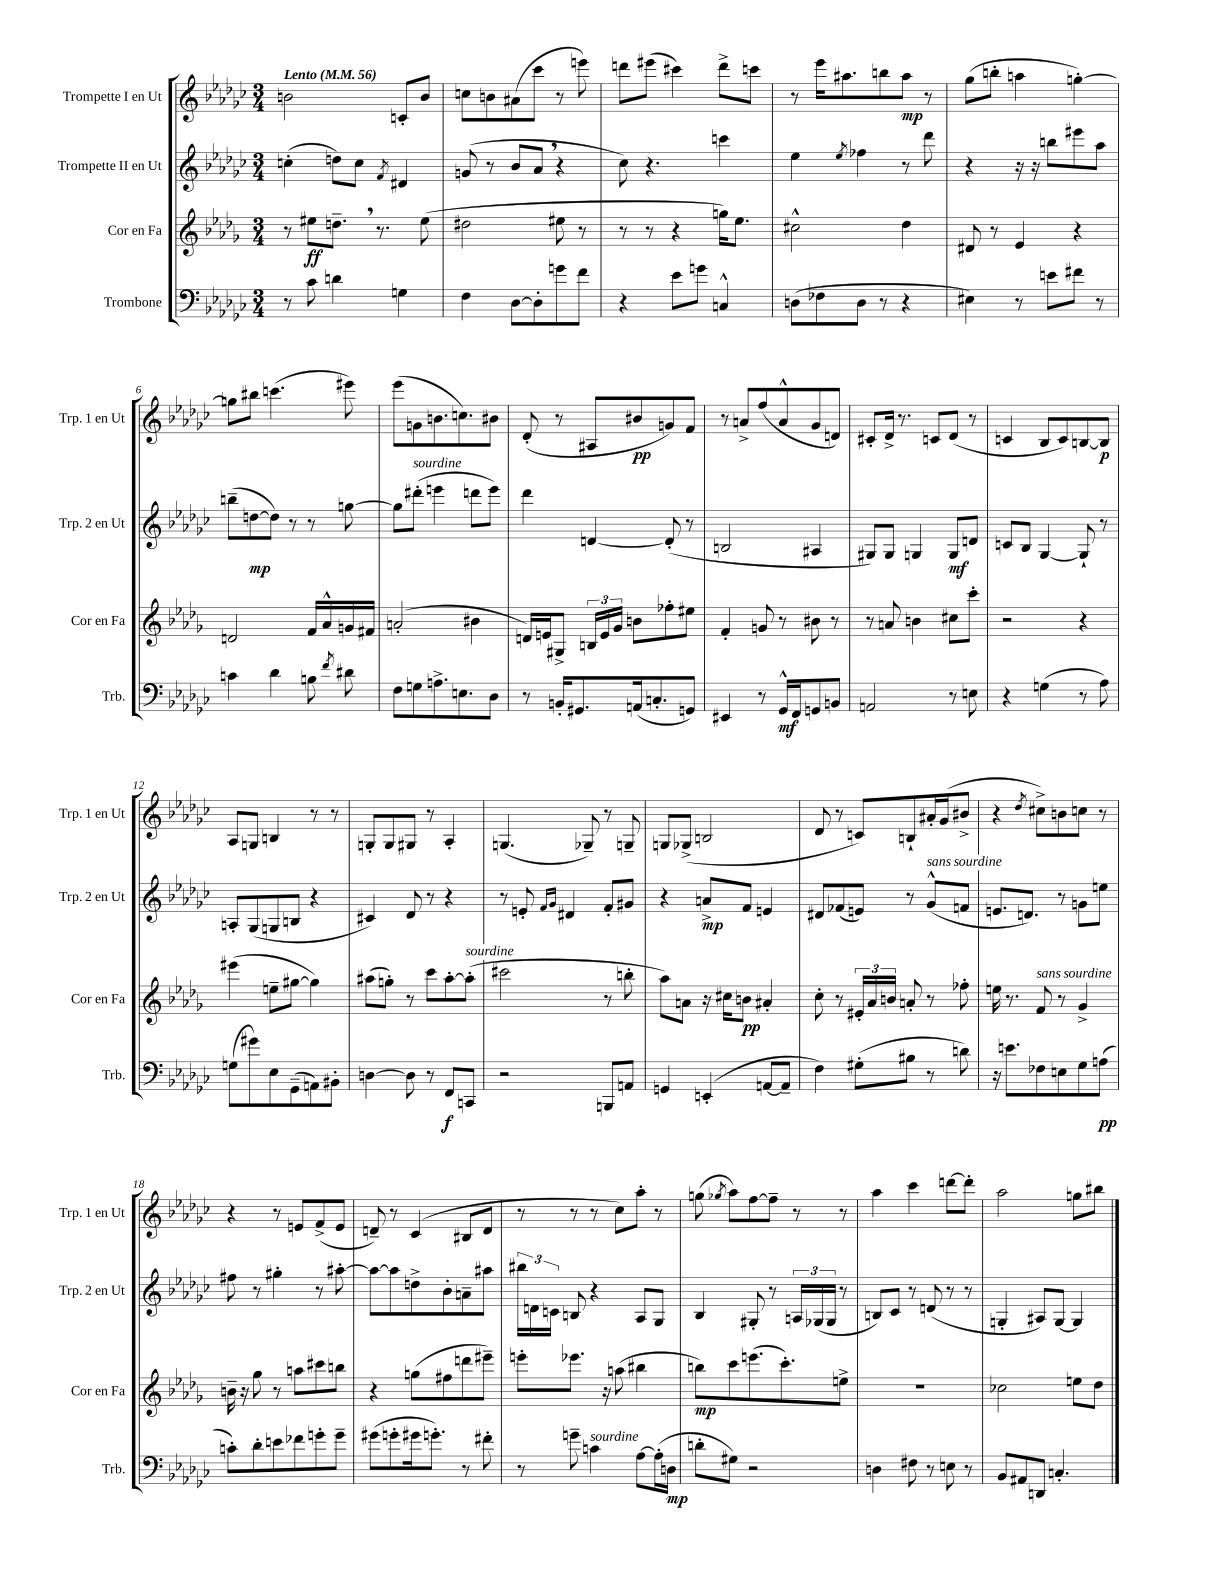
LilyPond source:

<<
\new StaffGroup <<
\new Staff = "s0" \with { instrumentName = "Trompette I en Ut" shortInstrumentName = "Trp. 1 en Ut" } {
    \clef treble \key ges \major \numericTimeSignature \time 3/4 \tempo "Lento" 4 = 56
    \autoBeamOff b'2 c'8[-. b'8] |
    c''8[ b'8 ais'8( ces'''8] r8 e'''8) |
    d'''8[ eis'''8]( cis'''4) d'''8[-> c'''8] |
    r8 ees'''16[ ais''8. b''8 ais''8]\mp r8 |
    ges''8[( b''8]-. a''4 g''4~-.) |
    g''8[ bis''8] c'''4.( eis'''8) |
    ees'''8[( g'8 b'8. c''8.) bis'8] |
    des'8-.( r8 ais8[ bis'8\pp g'8) f'8] |
    r8 a'8[-> f''8( a'8-^ ges'8 d'8]) |
    cis'8[-. des'16]-> r8. c'8[ des'8]( r8 |
    c'4 bes8[ c'8) b8~ b8]\p |
    aes8[ g8] b4 r8 r8 |
    g8[-. g8 gis8] r8 aes4-. |
    g4.( ges8--) r8 g8-- |
    g8[ ges8]->( b2 |
    des'8 r8 c'8[) b8-! ais'16-. ges'16( bis'8]-> |
    r4 \acciaccatura { des''8 } cis''8[->) b'8 c''8] r8 |
    r4 r8 e'8[ f'8->( e'8] |
    d'8--) r8 ces'4( bis8[ d'8] |
    r8 r8 r8 ces''8[) aes''8]-. r8 |
    g''8( \acciaccatura { ges''8 } aes''8[) f''8~ f''8]-- r8 r8 |
    aes''4 ces'''4 d'''8[~ d'''8]-. |
    aes''2 g''8[ bis''8] \bar "|." |
}
\new Staff = "s1" \with { instrumentName = "Trompette II en Ut" shortInstrumentName = "Trp. 2 en Ut" } {
    \clef treble \key ges \major \numericTimeSignature \time 3/4
    \autoBeamOff c''4-.( d''8[) c''8] \acciaccatura { f'8 } dis'4 |
    g'8( r8 bes'8[ aes'8] \breathe r4 |
    ces''8) r4. c'''4 |
    ees''4 \acciaccatura { ees''8 } fes''4 r8 des'''8 |
    r4 r16 r16 b''8[ eis'''8 aes''8] |
    b''8[--( d''8~\mp d''8]) r8 r8 g''8~ |
    g''8[ dis'''8]-.^\markup { \italic "sourdine" }( e'''4 d'''8[ e'''8]) |
    des'''4 d'4~ d'8-.( r8 |
    b2 ais4 |
    gis8[) gis8] g4 g8[\mf d'8] |
    c'8[ bes8] ges4~ ges8-! r8 |
    a8[-. ges8( g8 b8] r4 |
    cis'4) des'8 r8 r4 |
    r8 e'8-. \grace { f'16[ ges'16] } dis'4 f'8[-. gis'8] |
    r4 a'8[->\mp f'8] e'4 |
    dis'8[ fes'8( e'8]) r8 ges'8[-^^\markup { \italic "sans sourdine" }( f'8] |
    e'8.[ d'8.]) r8 g'8[ e''8] |
    fis''8 r8 gis''4-. r8 ais''8~-. |
    ais''8[~ ais''8 d''8-> bes'8-. a'8-- ais''8] |
    \tuplet 3/2 { bis''16[ d'16 c'16] } b8 r4 aes8[ ges8] |
    bes4 gis8-. r8 \tuplet 3/2 { a16[ ges16( ges16] } r8 |
    b8[) ces'8] r8 d'8( r8 r8 |
    g4-. ais8[) g8]~ g4 \bar "|." |
}
\new Staff = "s2" \with { instrumentName = "Cor en Fa" shortInstrumentName = "Cor en Fa" } {
    \clef treble \key des \major \numericTimeSignature \time 3/4
    \autoBeamOff r8 eis''8[\ff d''8.]-- \breathe r8. eis''8( |
    dis''2 eis''8 r8 |
    r8 r8 r4 g''16[) ees''8.] |
    cis''2-^ des''4 |
    dis'8 r8 ees'4 r4 |
    d'2 f'16[ aes'16-^ g'16 fis'16] |
    a'2-.( bis'4 |
    d'16[) e'16 gis8]-> \tuplet 3/2 { b16[ e'16 ges'16] } b'8[ fes''8-. eis''8] |
    f'4-. g'8 r8 bis'8 r8 |
    r8 a'8 b'4 cis''8[ c'''8]-. |
    r2 r4 |
    eis'''4( e''8[-- gis''8]~ gis''4) |
    ais''8[( g''8]-.) r8 c'''8[ ais''8~-. ais''8]-.^\markup { \italic "sourdine" }( |
    cis'''2 r8 b''8-. |
    aes''8[) a'8] r16 cis''16[ b'8]\pp ais'4-. |
    c''8-. r8 \tuplet 3/2 { eis'16[-. aes'16 b'16] } a'8-. r8 fes''8-. |
    e''16 r8. f'8^\markup { \italic "sans sourdine" } r8 ges'4-> |
    b'16-- r16 ges''8 r8 a''8[ cis'''8 b''8] |
    r4 g''8[( fis''8 d'''8 eis'''8]--) |
    e'''8[-. ees'''8.] r16 a''8( bis''4 |
    b''8[\mp) c'''8 e'''8.( c'''8.-.) e''8]-> |
    R2. |
    ces''2 e''8[ des''8] \bar "|." |
}
\new Staff = "s3" \with { instrumentName = "Trombone" shortInstrumentName = "Trb." } {
    \clef bass \key ges \major \numericTimeSignature \time 3/4
    \autoBeamOff r8 ces'8 d'4 g4 |
    f4 des8[~ des8-. g'8 f'8] |
    r4 ees'8[ g'8] c4-^ |
    d8[( fes8 d8] r8 r4 |
    eis4) r8 e'8[ fis'8] r8 |
    c'4 des'4 b8 \acciaccatura { f'8 } dis'8 |
    f8[ g8 a8.-> e8. des8] |
    r8 b,16[-. gis,8. a,16( c8.-. g,8]) |
    eis,4 r8 ges,16[-^\mf f,16 g,8 b,8] |
    a,2 r8 e8 |
    r4 g4( r8 aes8) |
    g8[( gis'8) ees8 ges,8--( a,8) bis,8]-. |
    d4~ d8 r8 f,8[\f c,8] |
    r2 b,,8[ a,8] |
    g,4 e,4-.( a,8[~ a,8]-- |
    f4) gis8[-.( bis8] r8 d'8) |
    r16 e'8.[ fes8 e8 ges8 a8]\pp( |
    c'8[-.) des'8-. e'8 fes'8 g'8-. g'8]-- |
    gis'8[( g'8-. gis'16 g'8.]-.) r8 fis'8-. |
    r8 g'8-- c'4^\markup { \italic "sourdine" } aes8[~ aes16-.( d16]\mp |
    d'8[-. gis8]) r2 |
    d4 fis8 r8 e8 r8 |
    bes,8[ ais,8 d,8] c4.-. \bar "|." |
}
>>
>>
